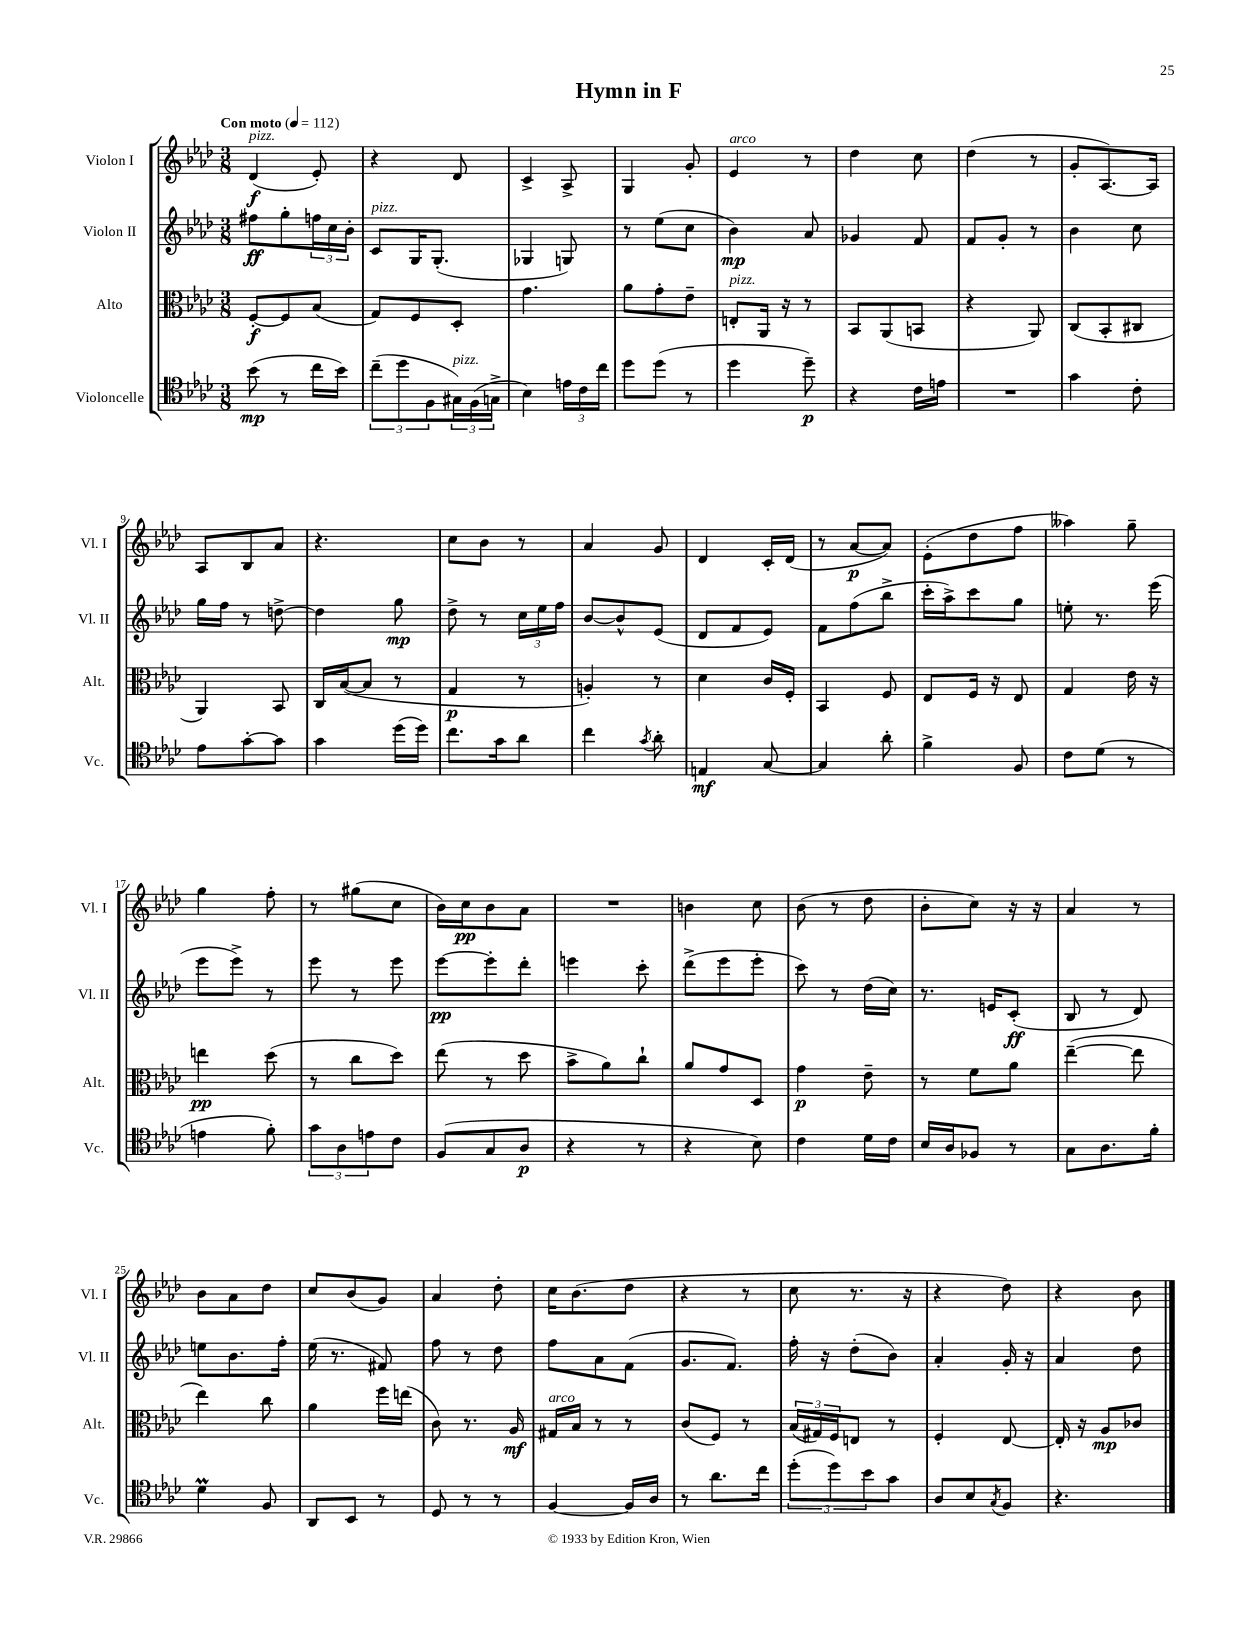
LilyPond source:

\header { title = "Hymn in F" }
<<
\new StaffGroup <<
\new Staff = "s0" \with { instrumentName = "Violon I" shortInstrumentName = "Vl. I" } {
    \clef treble \key aes \major \numericTimeSignature \time 3/8 \tempo "Con moto" 4 = 112
    des'4\f^\markup { \italic "pizz." }( ees'8-.) |
    r4 des'8 |
    c'4-> aes8-> |
    g4 g'8-. |
    ees'4^\markup { \italic "arco" } r8 |
    des''4 c''8 |
    des''4( r8 |
    g'8-. aes8.~) aes16 |
    aes8 bes8 aes'8 |
    r4. |
    c''8 bes'8 r8 |
    aes'4 g'8 |
    des'4 c'16-. des'16( |
    r8 aes'8~\p aes'8) |
    ees'8-.( des''8 f''8 |
    aeses''4) g''8-- |
    g''4 f''8-. |
    r8 gis''8( c''8 |
    bes'16) c''16\pp bes'8 aes'8 |
    R4. |
    b'4 c''8 |
    bes'8( r8 des''8 |
    bes'8-. c''8) r16 r16 |
    aes'4 r8 |
    bes'8 aes'8 des''8 |
    c''8 bes'8( g'8) |
    aes'4 des''8-. |
    c''16 bes'8.( des''8 |
    r4 r8 |
    c''8 r8. r16 |
    r4 des''8) |
    r4 bes'8 \bar "|." |
}
\new Staff = "s1" \with { instrumentName = "Violon II" shortInstrumentName = "Vl. II" } {
    \clef treble \key aes \major \numericTimeSignature \time 3/8
    fis''8\ff g''8-. \tuplet 3/2 { f''16 c''16 bes'16-. } |
    c'8^\markup { \italic "pizz." } g16 g8.-.( |
    ges4 g8) |
    r8 ees''8( c''8 |
    bes'4\mp) aes'8 |
    ges'4 f'8 |
    f'8 g'8-. r8 |
    bes'4 c''8 |
    g''16 f''16 r8 d''8~-> |
    d''4 g''8\mp |
    des''8-> r8 \tuplet 3/2 { c''16 ees''16 f''16 } |
    bes'8~ bes'8-^ ees'8( |
    des'8 f'8 ees'8) |
    f'8 f''8( bes''8-> |
    c'''16-. aes''16->) c'''8 g''8 |
    e''8-. r8. ees'''16( |
    ees'''8 ees'''8->) r8 |
    ees'''8 r8 ees'''8 |
    ees'''8~\pp ees'''8-. des'''8-. |
    e'''4 c'''8-. |
    des'''8->( ees'''8 ees'''8-. |
    c'''8) r8 des''16( c''16) |
    r8. e'16 c'8-.\ff( |
    bes8 r8 des'8) |
    e''8 bes'8. f''16-. |
    ees''16( r8. fis'8) |
    f''8 r8 des''8 |
    f''8 aes'8 f'8( |
    g'8. f'8.) |
    f''16-. r16 des''8-.( bes'8) |
    aes'4-. g'16-. r16 |
    aes'4 des''8 \bar "|." |
}
\new Staff = "s2" \with { instrumentName = "Alto" shortInstrumentName = "Alt." } {
    \clef alto \key aes \major \numericTimeSignature \time 3/8
    f8~-.\f f8 bes8( |
    g8) f8 des8-. |
    g'4. |
    aes'8 g'8-. ees'8-- |
    e8-.^\markup { \italic "pizz." } aes,16 r16 r8 |
    bes,8 aes,8( b,8 |
    r4 aes,8) |
    c8( bes,8-. cis8 |
    aes,4) bes,8 |
    c16 bes16~( bes8 r8 |
    g4\p r8 |
    a4-.) r8 |
    des'4 c'16 f16-. |
    bes,4 f8 |
    ees8 f16 r16 ees8 |
    g4 ees'16 r16 |
    e''4\pp des''8( |
    r8 c''8 des''8) |
    ees''8( r8 des''8 |
    bes'8-> aes'8) c''8-! |
    aes'8 g'8 des8 |
    g'4\p ees'8-- |
    r8 f'8 aes'8 |
    ees''4~--( ees''8 |
    ees''4) c''8 |
    aes'4 f''16 e''16( |
    c'8) r8. aes16\mf |
    gis16^\markup { \italic "arco" } bes16 r8 r8 |
    c'8( f8) r8 |
    \tuplet 3/2 { bes16( gis16) f16 } e8 r8 |
    f4-. ees8~ |
    ees16-. r16 aes8\mp ces'8 \bar "|." |
}
\new Staff = "s3" \with { instrumentName = "Violoncelle" shortInstrumentName = "Vc." } {
    \clef tenor \key aes \major \numericTimeSignature \time 3/8
    bes'8\mp( r8 c''16 bes'16) |
    \tuplet 3/2 { c''8--( des''8 f8 } \tuplet 3/2 { gis16^\markup { \italic "pizz." }) f16( g16-> } |
    bes4) \tuplet 3/2 { e'16 c'16 c''16 } |
    des''8 des''8( r8 |
    des''4 des''8--\p) |
    r4 c'16 e'16 |
    R4. |
    g'4 c'8-. |
    ees'8 g'8~-. g'8 |
    g'4 des''16( des''16) |
    c''8. g'16 aes'8 |
    c''4 \acciaccatura { g'8 } aes'8-. |
    e4\mf g8~ |
    g4 aes'8-. |
    f'4-> f8 |
    c'8 des'8( r8 |
    e'4 f'8-.) |
    \tuplet 3/2 { g'8 aes8 e'8 } c'8 |
    f8( g8 aes8\p |
    r4 r8 |
    r4 bes8) |
    c'4 des'16 c'16 |
    bes16 aes16 fes8 r8 |
    g8 aes8. f'16-. |
    des'4\prall f8 |
    aes,8 bes,8 r8 |
    des8 r8 r8 |
    f4~ f16 aes16 |
    r8 aes'8. c''16 |
    \tuplet 3/2 { des''8-.( des''8) bes'8 } g'8 |
    aes8 bes8 \acciaccatura { g8 } f8 |
    r4. \bar "|." |
}
>>
>>
